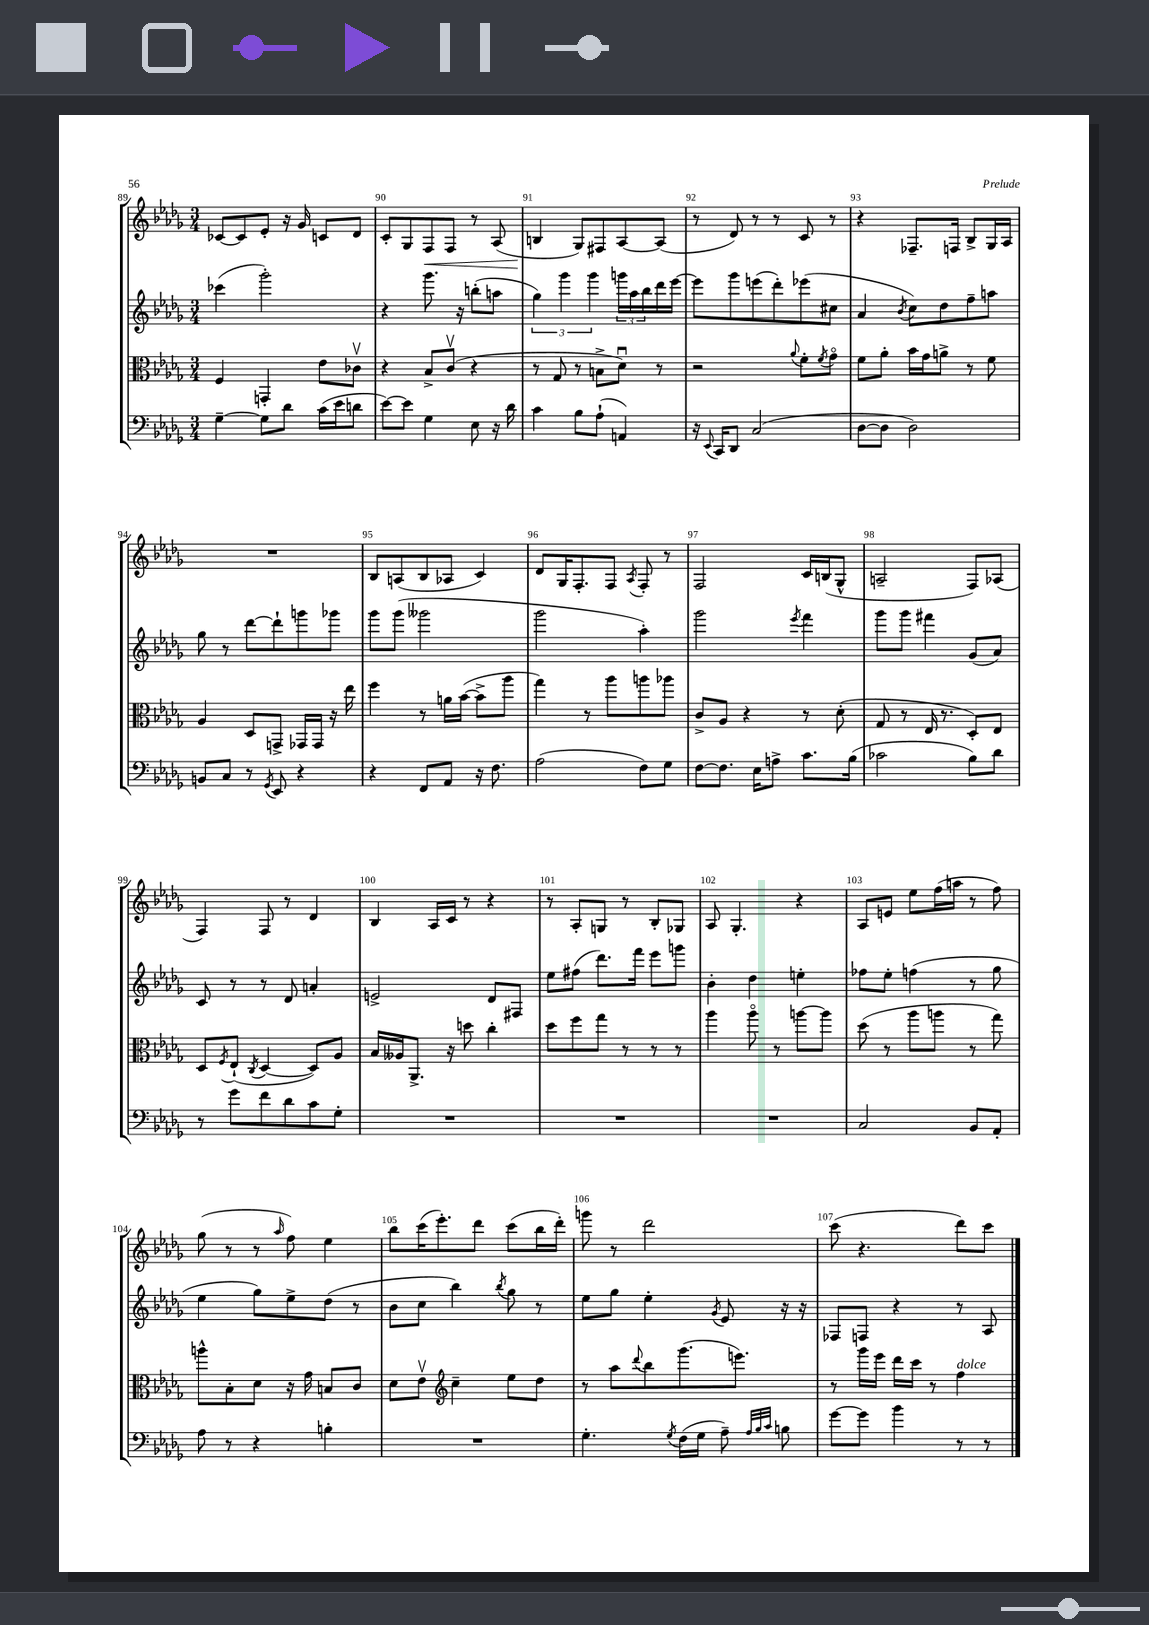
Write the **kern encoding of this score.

**kern	**kern	**kern	**kern
*staff4	*staff3	*staff2	*staff1
*clefF4	*clefC3	*clefG2	*clefG2
*k[b-e-a-d-g-]	*k[b-e-a-d-g-]	*k[b-e-a-d-g-]	*k[b-e-a-d-g-]
*M3/4	*M3/4	*M3/4	*M3/4
[4G-~	4F	(4ccc-	[8c-
.	.	.	8c-]
8G-]	4GG'	2ggg-')	8e-'
8d-	.	.	16r
.	.	.	16g-
(16c	8e-	.	8c
16e-	.	.	.
8d	8c-v	.	8d-
=	=	=	=
[8e-)	4r	4r	8c'
8e-]	.	.	8G-
4G-	8B-^	8.ggg-	8F
.	(8cv	.	8F
.	.	16r	.
8E-	4r	(8bb'	8r
16r	.	8aa	(8A-
16d-	.	.	.
=	=	=	=
4c	8r	6gg-)	4B
.	8G-	.	.
.	.	6ggg-	.
8B-	8r	.	8G-)
.	.	6ggg-	.
(8A-`	8B^	.	8F#
4AA)	8d-u)	24ggg	[8A-
.	.	24aa-	.
.	.	24bb-	.
.	8r	16ddd-	(8A-]
.	.	[16eee-	.
=	=	=	=
16r	2r	8eee-]	8r
8qqEE-	.	.	.
16CC	.	.	.
8DD-	.	8ggg-	8d-)
(2C	.	(8eee	8r
.	.	8ddd-')	8r
.	8qqa-	.	.
.	8f'	(8eee-	8c
.	8qf	.	.
.	8g-o	8cc#	8r
=	=	=	=
[8D-	8f	4a-	4r
8D-]	8a-'	.	.
.	.	8qb-	.
2D-)	16b-	8cc)	8.F-~
.	16g-	.	.
.	8a^	8dd-	.
.	.	.	16F
.	8r	8ff~	8B-^
.	8f	8aa	16G-
.	.	.	16A-
=	=	=	=
8BB	4A-	8gg-	2.r
8C	.	8r	.
8r	8D-	[8ddd-	.
8qGG-	.	.	.
8EE-	8GG^	8ddd-`]	.
4r	16GG-	8ggg	.
.	16GG-	.	.
.	16r	8ggg-	.
.	16ee-	.	.
=	=	=	=
4r	4ff	8ggg-	8B-
.	.	(8ggg-	(8A
8FF	8r	2ggg--	8B-
8AA-	16a	.	8A-
.	([16b-	.	.
16r	8b-^]	.	4c)
8.F	.	.	.
.	8aa-	.	.
=	=	=	=
(2A-	4gg-)	2ggg-	8d-
.	.	.	16G-
.	.	.	8.F'
.	8r	.	.
.	8aa-	.	8F
.	.	.	8qA-
8F)	8aa	4aa-')	8F'
8G-	8aa-	.	8r
=	=	=	=
[8F	8c^	2ggg-	2F
8.F]	8A-	.	.
.	4r	.	.
16E-	.	.	.
8A^	.	.	.
.	.	8qeee-	.
8.c	8r	4fff	16c
.	.	.	(16B
.	(8d-'	.	8G-^^
(16B-	.	.	.
=	=	=	=
2c-	8G-	8ggg-	2A~
.	8r	8ggg-	.
.	16E-	4fff#	.
.	8.r	.	.
8B-)	8D-')	(8g-	8F)
8d-	8E-	8a-)	(8A-
=	=	=	=
8r	8D-	8c	4F)
.	8qF	.	.
8g-	(8E-`	8r	.
.	8qC	.	.
8f	[4D-	8r	8F
8d-	.	8d-	8r
8c	8D-])	4a'	4d-
8G-'	8A-	.	.
=	=	=	=
2.r	16B-	2e^	4B-
.	16A--	.	.
.	8.AA-^	.	.
.	.	.	16A-
.	16r	.	16c
.	8dd	.	8r
.	4cc'	8d-	4r
.	.	8F#	.
=	=	=	=
2.r	8dd-	8ee-	8r
.	8ff	(8ff#	8A-'
.	8gg-	8.ddd-)	8G
.	8r	.	8r
.	.	16fff	.
.	8r	8eee-	8B-'
.	8r	8ggg	8G-
=	=	=	=
2.r	4aa-	4b-'	8A-
.	.	.	4.G-'
.	8aa-o	4dd-	.
.	8r	.	.
.	[8aa	4ee'	4r
.	8aa]	.	.
=	=	=	=
2C	(8dd-	8ff-	8A-
.	8r	8ee-'	8e
.	8aa-	(4ff	8ee-
.	8aa	.	(16ff
.	.	.	16aa
8BB-	8r	8r	8r
8AA-'	8gg-)	8gg-	8ff)
=	=	=	=
8A-	8aa^^	4ee-	(8gg-
8r	8B-'	.	8r
4r	8d-	8gg-)	8r
.	.	.	16qqaa-
.	16r	8ee-^	8ff)
.	16g-	.	.
4B'	8B	(8dd-	4ee-
.	8c	8r	.
=	=	=	=
2.r	8d-	8b-	8bb-
.	8e-v	8cc	(16ccc
.	.	.	8.eee-')
*	*clefG2	*	*
.	4cc~	4bb-)	.
.	.	.	8ddd-
.	.	8qbb-	.
.	8ee-	8gg-	(8ccc
.	8dd-	8r	16bb-
.	.	.	16ddd-')
=	=	=	=
4.G-'	8r	8ee-	8ggg
.	8aa-	8gg-	8r
.	8qqddd-	.	.
.	8bb-	4ee-'	2ddd-
8qG-	.	.	.
(16F	(8.ggg-	.	.
16G-	.	.	.
.	.	8qg-	.
8A-~)	.	8e-	.
.	8.eee)	.	.
32qqA-	.	.	.
32qqB-	.	.	.
32qqc	.	.	.
8B	.	16r	.
.	.	16r	.
=	=	=	=
[8g-	8r	8F-	(8ccc
8g-]	16ggg-	8F	4.r
.	16eee-	.	.
4b-	16ddd-	4r	.
.	16ccc	.	.
.	8r	.	.
8r	4ff	8r	8ddd-)
8r	.	8A-	8ccc
==	==	==	==
*-	*-	*-	*-
